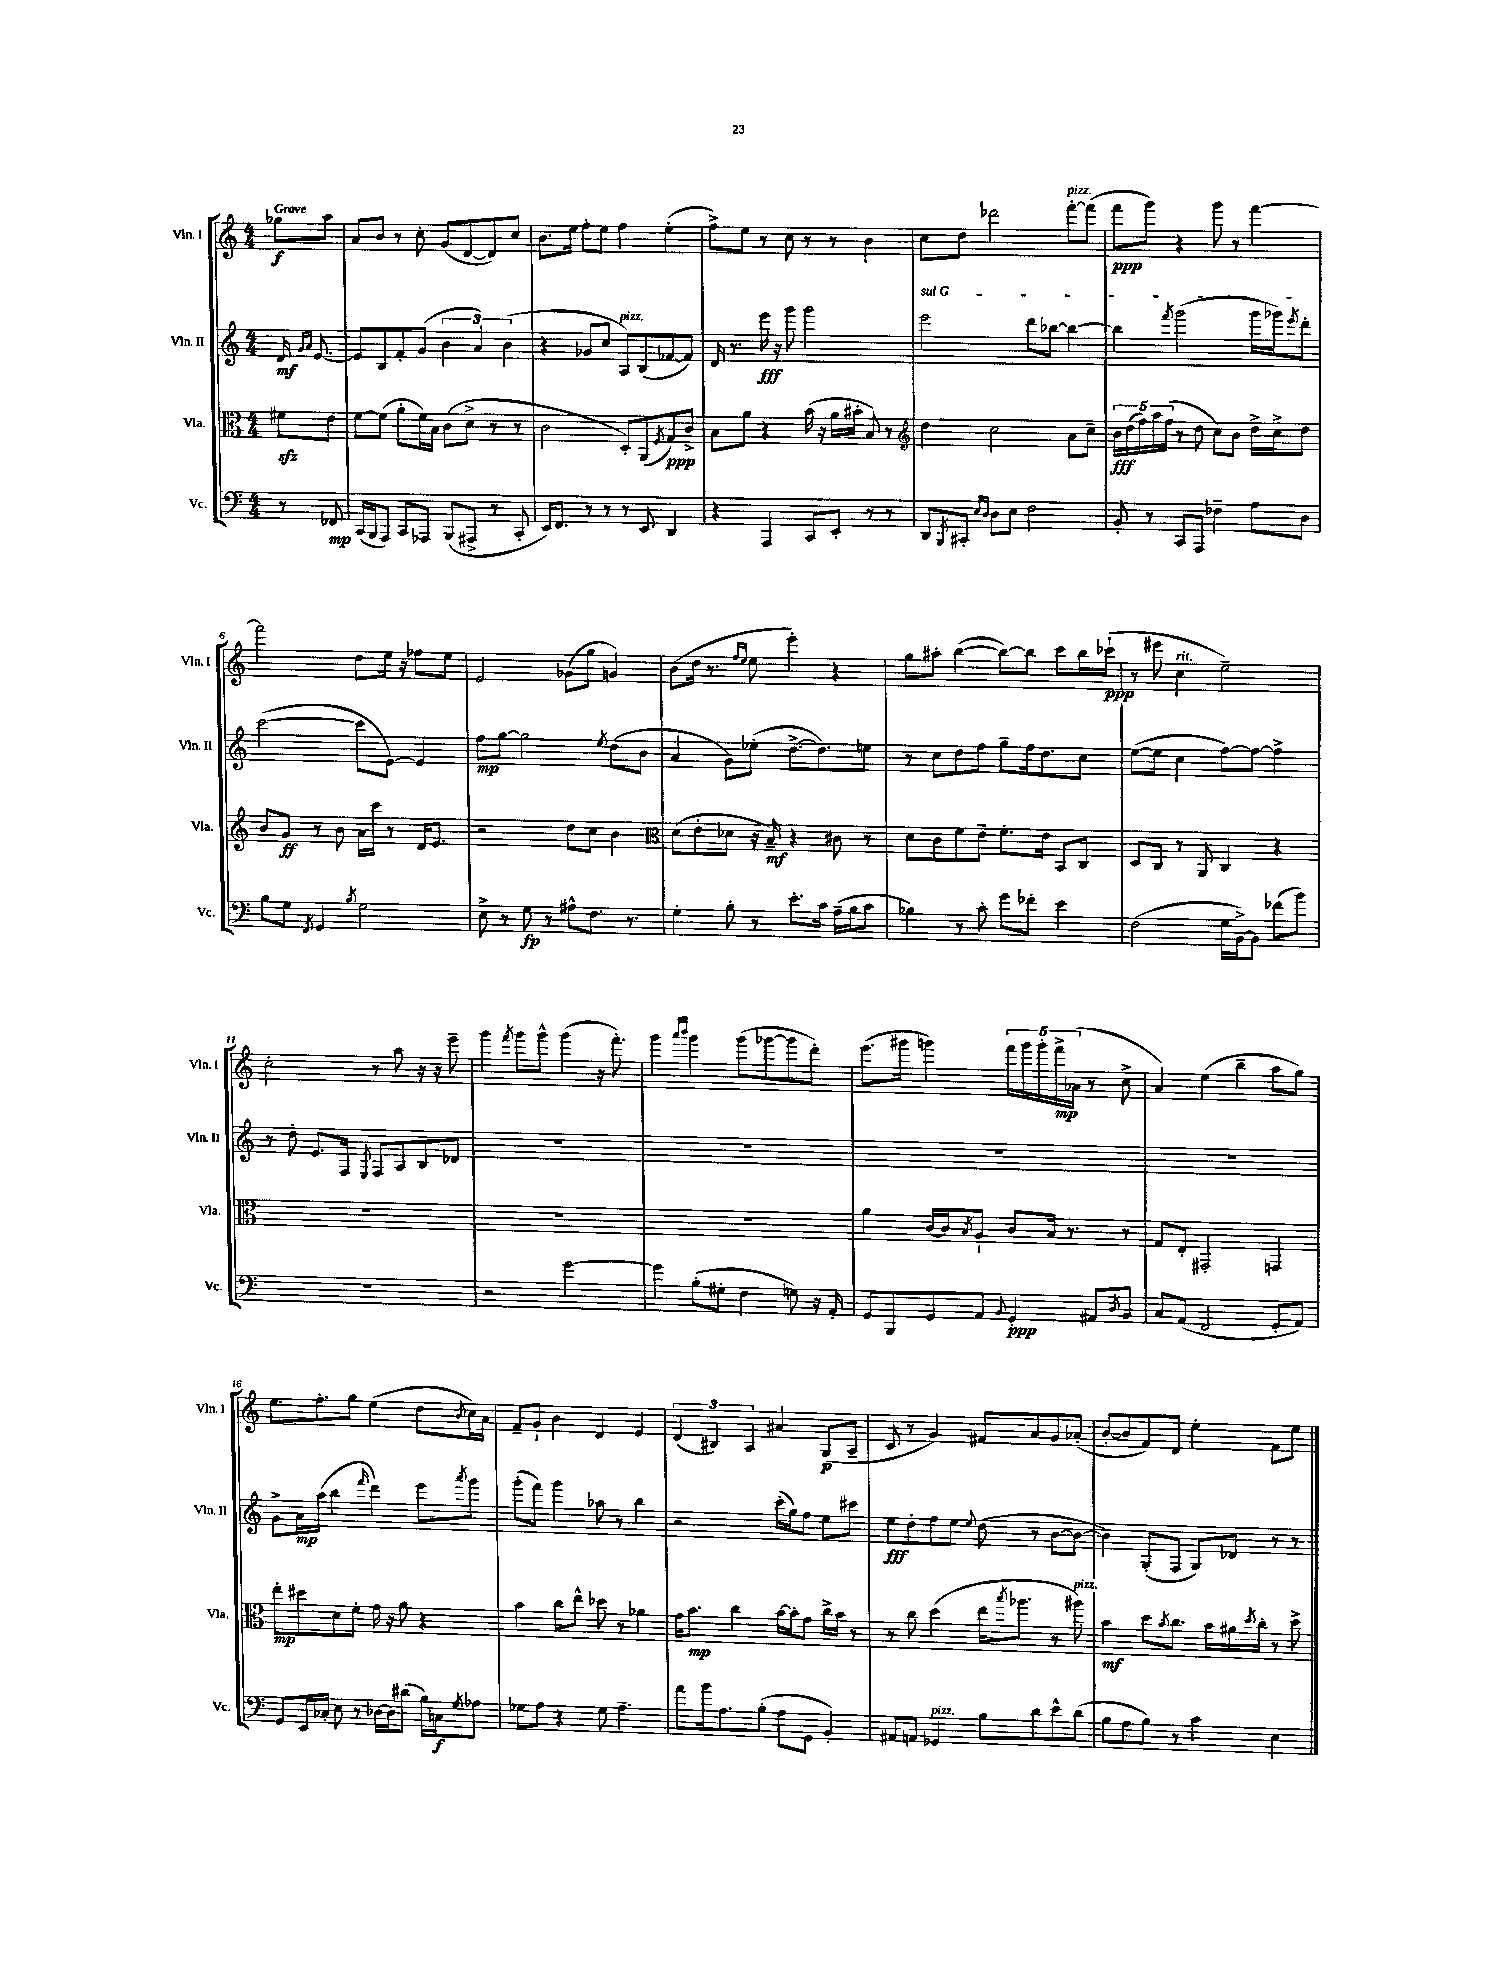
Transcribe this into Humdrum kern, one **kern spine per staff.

**kern	**kern	**kern	**kern
*staff4	*staff3	*staff2	*staff1
*clefF4	*clefC3	*clefG2	*clefG2
*k[]	*k[]	*k[]	*k[]
*M4/4	*M4/4	*M4/4	*M4/4
8r	8f#	16d	8gg-
.	.	16qqg	.
.	.	16qqa	.
.	.	[8.e	.
8FF-	8e	.	8aa
=	=	=	=
(16CC	[8f	8e]	8a
16BBB	.	.	.
8AAA)	(8f]	8B	8b
8CC	8a'	8f'	8r
8AAA-	16f)	(8g	8cc'
.	16B	.	.
(8BBB	(8c	6b	(8g
8AAA#^	8d^	.	[8d
.	.	6a)	.
8r	8r	.	8d])
.	.	(6b	.
8CC'	8r	.	8cc
=	=	=	=
16EE)	2c	4r	8.b
8.FF	.	.	.
.	.	.	16ee
8r	.	8g-	8ff'
8r	.	8cc	8ee
8r	8D')	8A)	4ff
8EE	(8AA	(8B	.
.	8qF	.	.
4DD	8G)	[8f-	(4ee'
.	8c^	8f-])	.
=	=	=	=
4r	8B	16d	8ff^)
.	.	8.r	.
.	8a	.	8ee
4AAA	4r	16eee	8r
.	.	16r	.
.	.	8ggg	8cc
8CC	(16b	2ggg	8r
.	16r	.	.
8EE'	16a	.	8r
.	16b#'	.	.
8r	8B)	.	4b
8r	8r	.	.
=	=	=	=
*	*clefG2	*	*
8DD	4dd	2eee	8cc
8qBBB	.	.	.
8CC#'	.	.	8dd
16qqE	.	.	.
16qqD	.	.	.
8D	2cc	.	2ddd-
8E	.	.	.
2F	.	8ddd	.
.	.	[8bb-	.
.	8a	4bb-_	[8fff'
.	8cc~	.	(8fff]
=	=	=	=
8BB'	20b	4bb-]	8fff
.	(20dd	.	.
.	20ff)	.	.
8r	.	.	8ggg)
.	20aa	.	.
.	(20ff	.	.
.	.	8qfff	.
8CC	8r	(2ggg	4r
8AAA	8dd	.	.
4F-~	8cc)	.	8ggg
.	8b	.	8r
8A	16dd^	16ggg	[4fff
.	16cc^	16ggg-)	.
.	.	8qeee	.
8D	8dd	8ddd'	.
=	=	=	=
8B	8b	([2ccc	2fff]
8G	8g	.	.
8qFF	.	.	.
4GG	8r	.	.
.	8b	.	.
8qB	.	.	.
2G	16a	8ccc]	8dd
.	16ccc	.	.
.	8r	[8e)	16ee
.	.	.	16r
.	16d	4e]	8ff-
.	8.e	.	.
.	.	.	8ee
=	=	=	=
8E^	2r	8ff	2e
8r	.	[8gg	.
8G	.	2gg]	.
8r	.	.	.
8A#^^	8dd	.	(8g-
8.F	8cc	.	8gg
.	.	8qee	.
.	4b	(8dd	4g)
8.r	.	.	.
.	.	8b	.
=	=	=	=
*	*clefC3	*	*
4G'	(8d	4a	(8b
.	8e'	.	16dd
.	.	.	8.r
8B'	8d-	8g)	.
.	.	.	16qqff
.	.	.	16qqee
8r	16r	(8ee-'	8ee
.	16B~)	.	.
8.e'	4r	[8.dd^	4eee')
16c	.	8.dd])	.
(16A~	8c#	.	4r
16B	.	.	.
8c	8r	8ee	.
=	=	=	=
4B-)	8d	8r	8gg
.	8c	8cc	8aa#'
8r	8f	8dd	([4bb
8c'	8e~	8ff	.
8g	8.f'	8gg~	8bb_)
8f-'	.	16ff	8bb]
.	16e	8.dd	.
4e	8BB	.	8ccc
.	8C	8cc	16bb
.	.	.	(16ccc-`
=	=	=	=
(2F	8D	([8ee	8r
.	8C	8ee]	8eee#
.	8r	4cc	4cc
.	8AA	.	.
16G	4C	[8ff)	2ee~)
[16BB^)	.	.	.
8BB]	.	8ff_	.
(8f-	4r	4ff^]	.
8b)	.	.	.
=	=	=	=
1r	1r	8r	2cc'
.	.	8dd'	.
.	.	8.e	.
.	.	16F	.
.	.	8qE	.
.	.	8F	8r
.	.	8A	8aa
.	.	8B	16r
.	.	.	16r
.	.	8d-	8eee~
=	=	=	=
2r	1r	1r	4ggg
.	.	.	8qfff
.	.	.	8ggg
.	.	.	8ggg^^
[2g	.	.	(4ggg
.	.	.	16r
.	.	.	8.fff')
=	=	=	=
4g]	1r	1r	4ggg
.	.	.	16qqaaa
.	.	.	16qqbbb
(8B'	.	.	4ggg
8G#'	.	.	.
4F	.	.	(8ggg
.	.	.	[8ggg-
8G)	.	.	8ggg-]
16r	.	.	8ddd')
16AA'	.	.	.
=	=	=	=
8GG	4a	1r	(8.eee
8BBB	.	.	.
.	.	.	16ggg#
8GG	[16c	.	4ggg)
.	16c]	.	.
.	8qB	.	.
8AA	8A`	.	.
8qqBB	.	.	.
4GG'	8c	.	20fff
.	.	.	20ggg
.	.	.	20ggg'
.	16B	.	.
.	.	.	20fff^
.	8.r	.	.
.	.	.	(20a-
8AA#	.	.	8r
8qD	.	.	.
8BB	8r	.	8cc^
=	=	=	=
8C	8G	1r	4a)
(8AA	8E'	.	.
2FF	2GG#'	.	(4ee
.	.	.	4bb~
8GG'	4GG	.	8aa
8AA)	.	.	8gg)
=	=	=	=
8GG	8ee'	8g^	8.ee
16EE	8dd#	16a	.
16C-'	.	(16aa	8.ff'
8E	8d	4bb	.
8r	8f'	.	8gg
.	.	16qqfff	.
[16D-	16g	4ddd)	(4ee
16D-]	16r	.	.
(8d#	8a	.	.
16B)	4r	8eee	8dd
16C	.	.	.
8qG	.	8qaaa	8qb
8A-	.	8ggg	16cc)
.	.	.	16a
=	=	=	=
8G-	4b	(8ggg'	8f~
8A	.	8fff)	8g`
4r	8cc	4ggg	4b
.	8ee^^	.	.
8G-	8dd-	8aa-	4d
4.A~	8r	8r	.
.	4a-	4bb	4e
=	=	=	=
8a	16g	2r	(6d
.	8.b	.	.
16b	.	.	.
.	.	.	6B#)
8.A	.	.	.
.	4cc	.	.
.	.	.	6A
(8B'	.	.	.
8A	[16b	(16ccc'	4a#
.	16b']	16gg)	.
8GG	8g	8ff	.
4BB')	16cc^	8ee	(8G
.	16b	.	.
.	8r	8ccc#	8A~
=	=	=	=
8AA#	8r	8ee	8c
8AA	8cc	8dd'	8r
4GG-	(4dd	8ff	4g)
.	.	8ee	.
.	.	8qqee	.
8B	16ee	(8dd	8f#
.	8qbb	.	.
.	8.aa-	.	.
8d	.	8r	8a
8e^^	8r	[8b	8g
(8d	8aa#)	8b_	(8a-'
=	=	=	=
8B	4b	4b])	[8b'
8A	.	.	8b]
8B)	8dd	(8G'	8f)
.	8qb	.	.
8r	8.cc	8F	8d
4c	.	8G)	4ee'
.	16b	.	.
.	16a#	8d-	.
.	8qdd	.	.
.	16cc'	.	.
4E	8r	8r	8f
.	8dd^	8r	8ee
==	==	==	==
*-	*-	*-	*-
